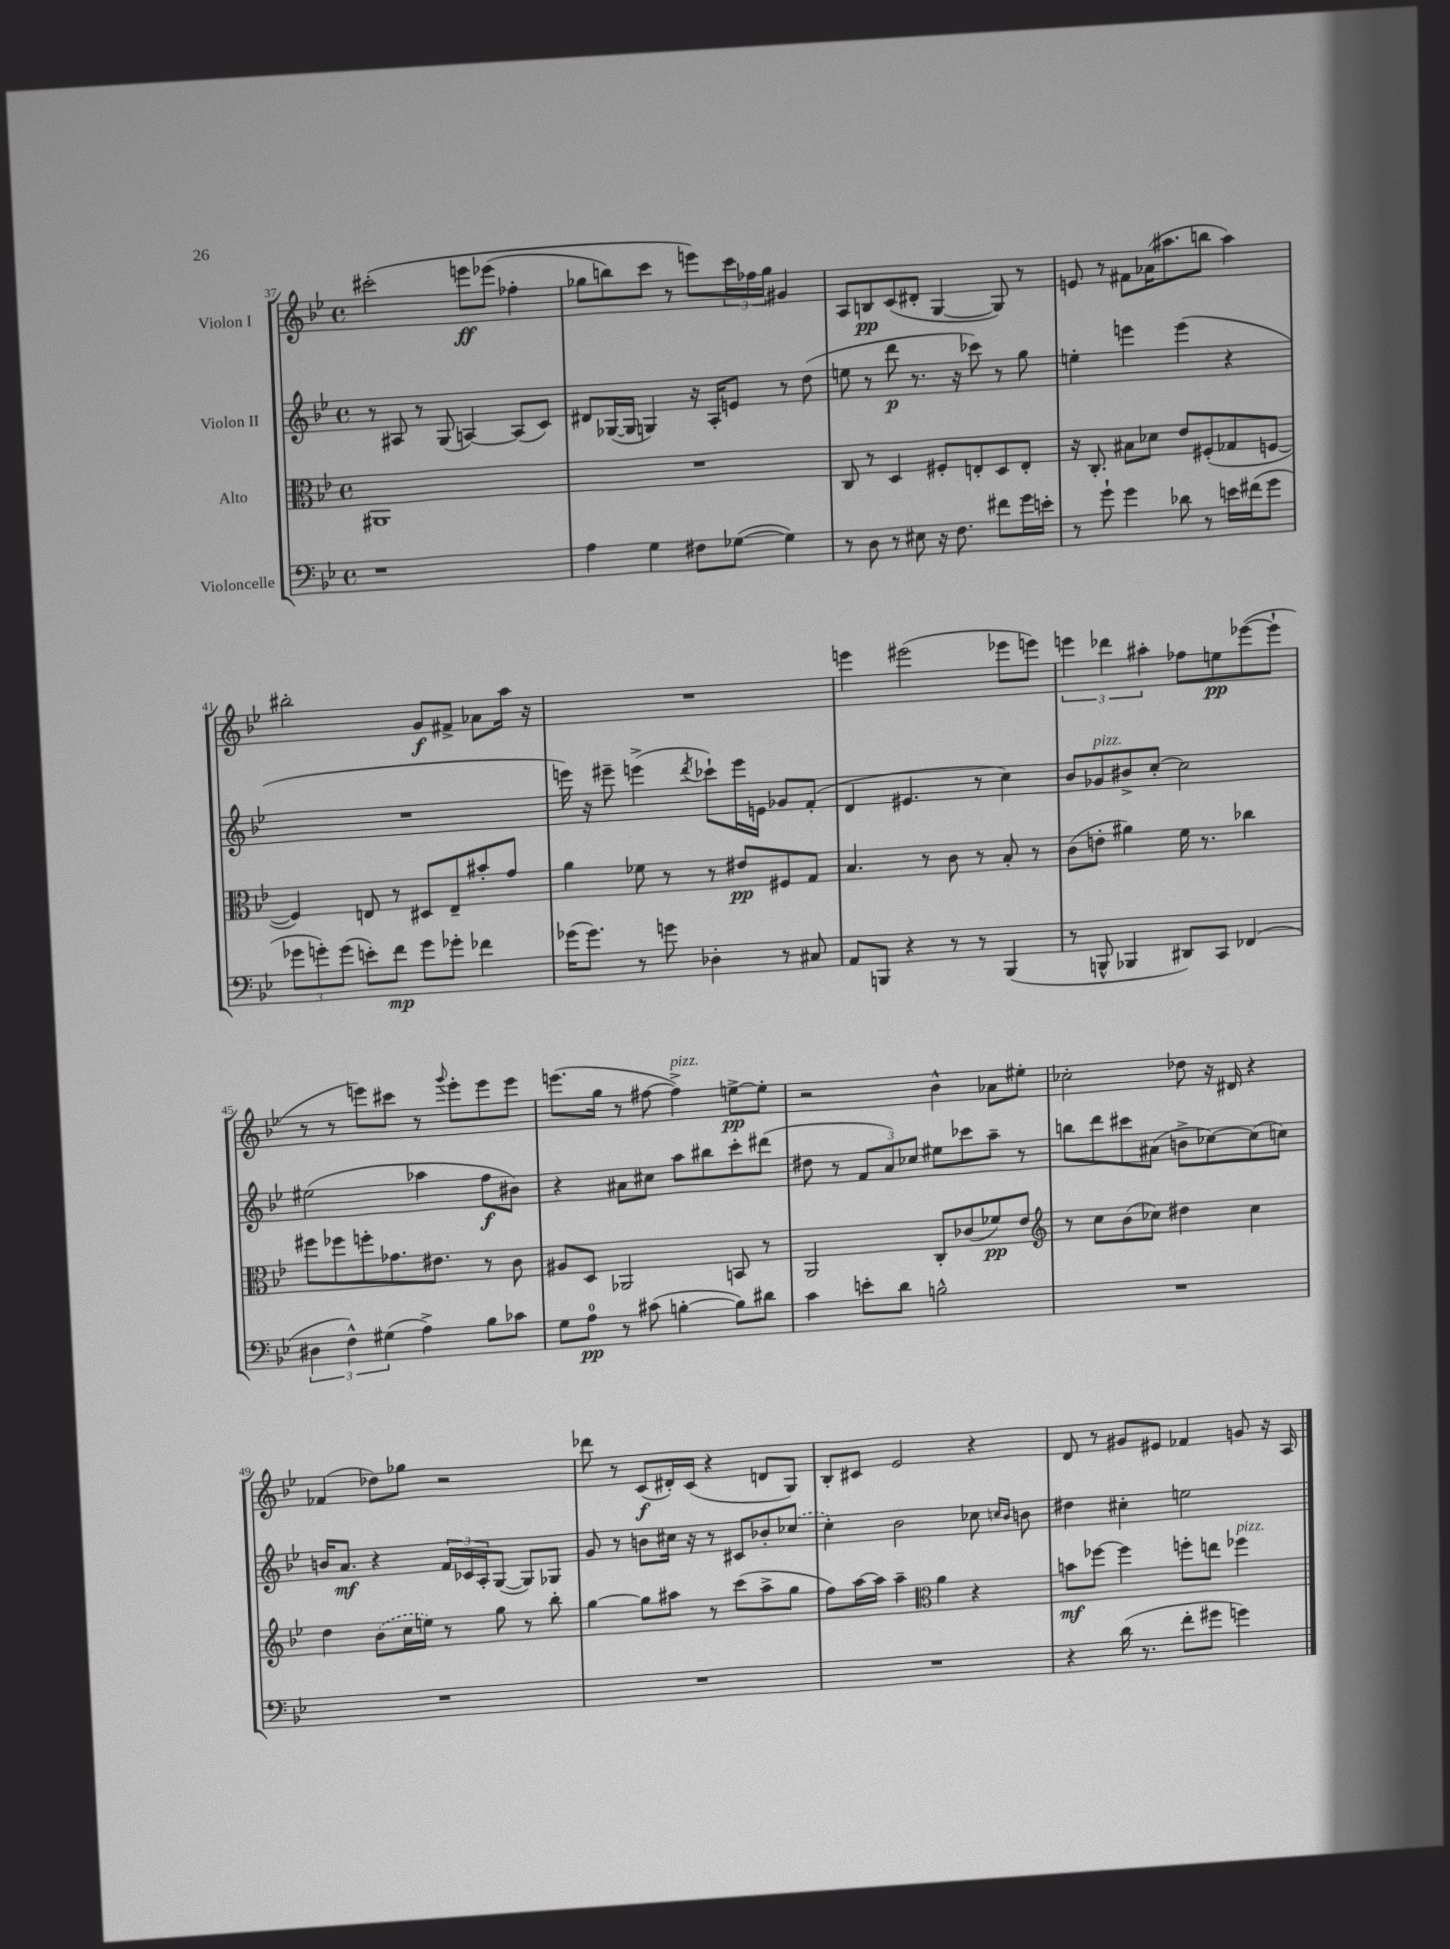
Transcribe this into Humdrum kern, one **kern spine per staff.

**kern	**kern	**kern	**kern
*staff4	*staff3	*staff2	*staff1
*clefF4	*clefC3	*clefG2	*clefG2
*k[b-e-]	*k[b-e-]	*k[b-e-]	*k[b-e-]
*M4/4	*M4/4	*M4/4	*M4/4
*met(c)	*met(c)	*met(c)	*met(c)
1r	1AA#	8r	&(2ccc#'
.	.	8A#	.
.	.	8r	.
.	.	(8G	.
.	.	[4A)	8eee
.	.	.	(8eee-
.	.	(8A]	4ff-'
.	.	8c)	.
=	=	=	=
4A	1r	8d#	8gg-
.	.	([16G-	8bb)
.	.	16G-]	.
4G	.	4G)	8ccc
.	.	.	8r
8F#	.	16r	8eee&)
.	.	16A'	.
([8G-	.	8e	24ccc
.	.	.	24ff-
.	.	.	24gg-
4G-])	.	8r	4g#
.	.	(8dd	.
=	=	=	=
8r	8C	8ee	8A
8D	8r	8r	8B
8r	4D	8ddd	(8c
8E#	.	8.r	8d#'
16r	8F#'	.	[4G
8.F	.	16r	.
.	8E'	8ccc-)	.
8f#	8D	8r	8G])
16g	8E'	8gg	8r
16e'	.	.	.
=	=	=	=
8r	16r	4ee'	8e
.	8.C'	.	.
8g`	.	.	8r
4g	8B#	4eee	8f#
.	8d-	.	(16a-
.	.	.	8.aa#
8d-	8e-	(4eee	.
8r	(8F#'	.	8bb
16e	8G-	4r	4aa#)
(16f#	.	.	.
8g	[8F	.	.
=	=	=	=
12g-	4F])	1r	2bb#'
12g')	.	.	.
(12g	.	.	.
8e')	8E	.	.
8f	8r	.	.
8g	8D#	.	8g
8g-'	8E~	.	8f#^
4f-	8b#'	.	8a-
.	8g	.	16aa
.	.	.	16r
=	=	=	=
(16g-	4a	16eee)	1r
8.g-)	.	16r	.
.	.	8eee#~	.
8r	8f-	(4eee^	.
8g	8r	.	.
.	.	8qddd	.
4D-'	8r	8ccc-`)	.
.	8e#	16eee	.
.	.	16e	.
8r	8F#	8g-	.
8C#	8G	(8f'	.
=	=	=	=
8AA	4.B-	4d	4eee
8BBB	.	.	.
4r	.	4.e#	(2eee#
.	8r	.	.
8r	8c	.	.
8r	8r	8r	.
(4BBB	8B-'	4cc)	8eee-
.	8r	.	8eee)
=	=	=	=
8r	(8c	8b-	6eee
8BBB^^	8e'	8g-	.
.	.	.	6ddd-
4BBB-	4a#)	8b#^	.
.	.	.	6aa#'
.	.	[8cc'	.
8DD#)	16f	2cc]	8ff-
.	8.r	.	.
8CC	.	.	8ee
(4FF-	4cc-	.	([8eee-
.	.	.	8eee-`]
=	=	=	=
6D#	8ff#	(2ee#	8r
.	8ff-	.	8r
6F^^)	.	.	.
.	8ff'	.	8eee)
(6G#	.	.	.
.	8.g-	.	8ccc#
4A^)	.	4aa-	8r
.	8.e#	.	.
.	.	.	8qqggg
.	.	.	8eee'
8B-	8r	8ff	8eee
8c-	8c	8b#)	8eee
=	=	=	=
8G	8A#	4r	(8.eee
8A	8D	.	.
.	.	.	16gg
8r	2AA-	8a#	8r
(8c#	.	8cc#	[8ff#
[4B'	.	8aa	4ff#^])
.	.	8bb#	.
8B])	8BB	8ccc'	[8ee^
8d#	8r	(8ddd#	8ee']
=	=	=	=
4c	2AA	8dd#	2r
.	.	8r	.
8e'	.	12f	.
.	.	12a)	.
8d	.	.	.
.	.	12cc-	.
2B^^	8C'	8ee#	4b-^^
.	(8c-	8ccc-	.
.	8f-)	8aa~	8a-
.	8e-	8r	8ee#'
=	=	=	=
*	*clefG2	*	*
1r	8r	8bb	2cc-'
.	8cc	8ddd	.
.	(8b-	8ccc#	.
.	8cc-)	(8a#	.
.	4dd#	8b^	8dd-
.	.	[8cc-)	16r
.	.	.	16d#
.	4cc-	(8cc-]	4r
.	.	8cc)	.
=	=	=	=
1r	4dd	16b	(4f-
.	.	8.a	.
.	(8b-	4r	8dd-)
.	16cc	.	8gg-
.	16ee)	.	.
.	8r	24f	2r
.	.	24c-	.
.	.	24A'	.
.	8gg	([8G	.
.	8r	8G])	.
.	8bb-'	8G-	.
=	=	=	=
1r	[4gg	8g	8ddd-
.	.	8r	8r
.	8gg]	8b	(8c
.	8aa#	16cc#	16d#')
.	.	16r	(16c
.	8r	8r	4r
.	(8ccc	8c#	.
.	8aa#^	8b-'	8d
.	8gg	(8cc-	8G)
=	=	=	=
1r	8ff)	4cc')	8B-'
.	[16aa	.	8c#
.	16aa]	.	.
.	4aa~	2b-	2e-
*	*clefC3	*	*
.	4a	.	.
.	4r	8cc-	4r
.	.	16qqcc	.
.	.	16qqb-	.
.	.	8b	.
=	=	=	=
4r	8b	4dd#	8d
.	[8ff-	.	8r
(16d	4ff-]	4cc#'	8g#
8.r	.	.	.
.	.	.	8e#
8f'	8ff'	2ee	4f-
8g#	8ee	.	.
4g)	4ff-	.	8g
.	.	.	16r
.	.	.	16A
==	==	==	==
*-	*-	*-	*-
